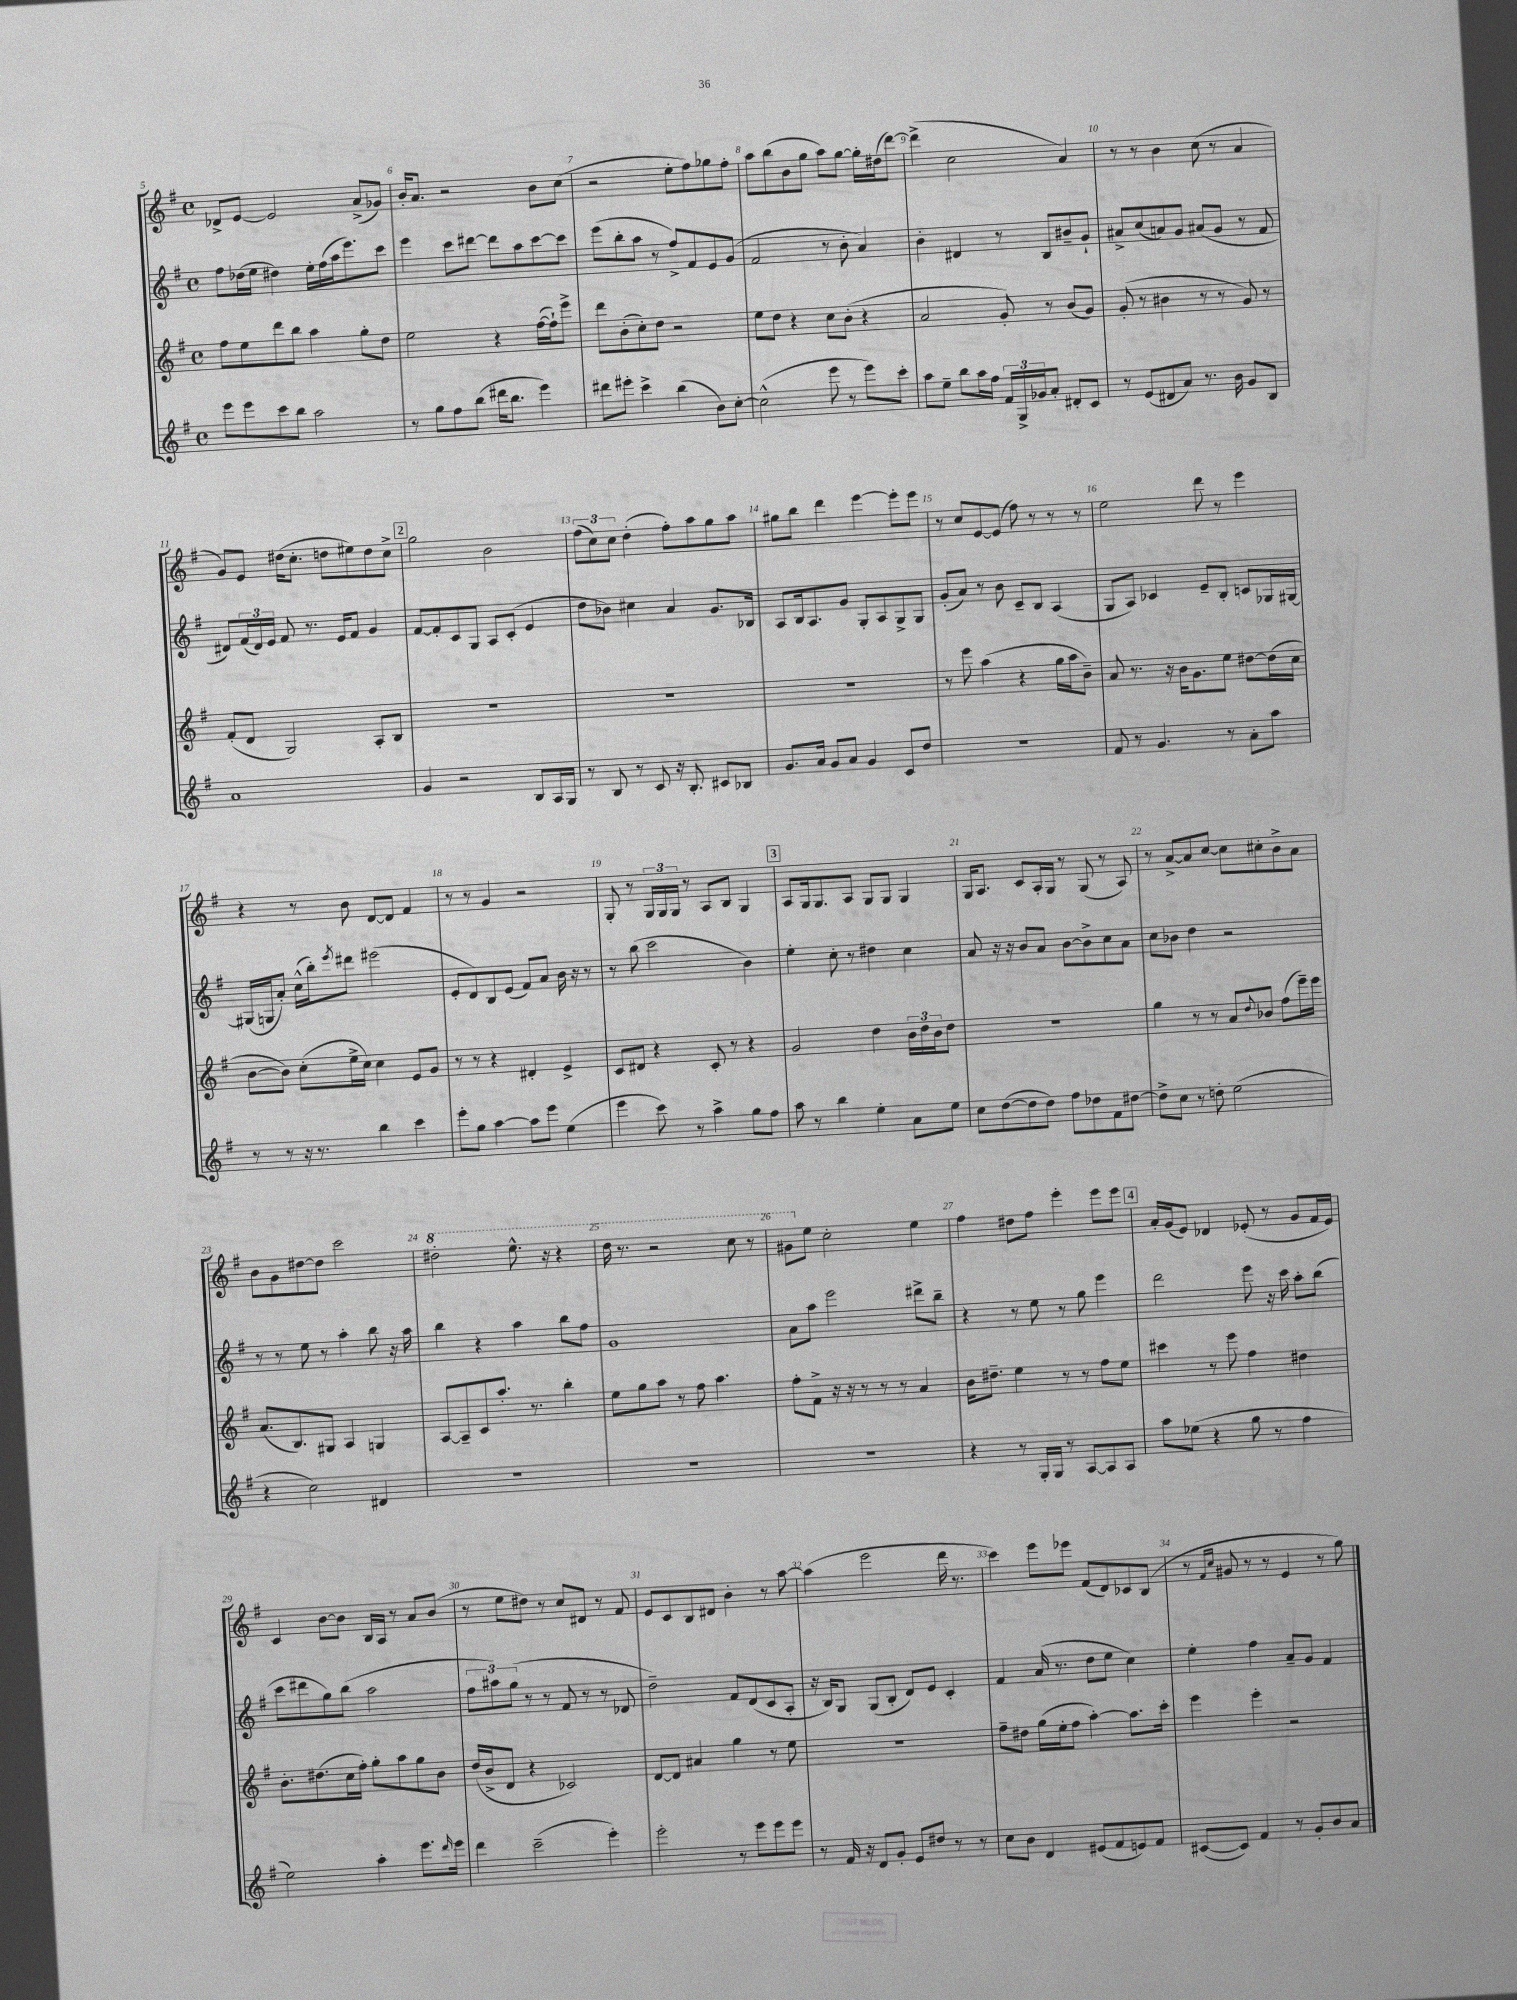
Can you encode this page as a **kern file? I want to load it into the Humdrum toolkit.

**kern	**kern	**kern	**kern
*staff4	*staff3	*staff2	*staff1
*clefG2	*clefG2	*clefG2	*clefG2
*k[f#]	*k[f#]	*k[f#]	*k[f#]
*M4/4	*M4/4	*M4/4	*M4/4
*met(c)	*met(c)	*met(c)	*met(c)
8eee	8ff#	8ff#	8d-^
8eee	8ee	(16dd-	[8e
.	.	16ee	.
8ccc	8ddd	4dd#)	2e]
8bb	8bb	.	.
2aa	4aa	16ee'	.
.	.	(16ff#	.
.	.	16aa	.
.	.	8.eee)	.
.	8gg'	.	(8a^
.	8dd	8ccc	8g-)
=	=	=	=
8r	2ee	4eee	16b'
.	.	.	8.a
8gg	.	.	.
8ff#	.	8ccc	2r
(8bb	.	[8ddd#	.
16ddd#	4r	8ddd#]	.
8.bb	.	.	.
.	.	8aa	.
4eee)	([16ff#	[8ccc	8b
.	16ff#`])	.	.
.	8eee^	8ccc]	(8cc
=	=	=	=
8ddd#	8ddd	(8eee	2r
8eee#'	(8b'	8bb'	.
4ccc^	8cc')	8aa	.
.	8dd	8r	.
(4bb	2r	8ff#^)	8ee'
.	.	8f#	8ff#)
8b)	.	8e	8gg-
[8cc'	.	(8g	8ff#'
=	=	=	=
(2cc^^]	8ee	2f#	8aa
.	8dd	.	(8bb
.	4r	.	8b
.	.	.	8gg
8eee	8cc	8r	8aa)
8r	(8b'	8b'	[8gg
8eee)	4r	4a)	16gg']
.	.	.	(16dd#
8ccc'	.	.	[8ddd)
=	=	=	=
8aa	2a	4b'	(4ddd^]
8ee~	.	.	.
8bb	.	4d#	2cc
16aa	.	.	.
16ff#	.	.	.
24f#	8g')	8r	.
24G^	.	.	.
24g-	.	.	.
8a'	8r	8B	.
8d#'	(8b	8b#~	4a)
8c	8g)	8g`	.
=	=	=	=
8r	(8g'	8a#^	8r
(8e	8r	(8cc	8r
8d#	4b#	8a)	4b
8a)	.	8g	.
8.r	8r	(8a#	(8cc
.	8r	8g	8r
16b	.	.	.
8g	8g)	8r	4a
8B	8r	8f#	.
=	=	=	=
1a	(8f#'	8d#)	8g)
.	8d	(24f#	8e
.	.	24d#)	.
.	.	24e	.
.	2G)	8f#	(16dd#
.	.	.	8.cc'
.	.	8.r	.
.	.	.	8dd
.	.	16e	.
.	.	8f#	8ee#)
.	8A'	4g	8dd
.	8B	.	8cc^
=	=	=	=
4g	1r	[8f#	2gg
.	.	8f#']	.
2r	.	8c	.
.	.	8G	.
.	.	8A	2b
.	.	(8c'	.
8B	.	4e	.
16A	.	.	.
16G	.	.	.
=	=	=	=
8r	1r	8dd	(12ff#
.	.	.	12cc)
8B	.	8b-)	.
.	.	.	12cc
8r	.	4cc#	(4dd'
8c	.	.	.
16r	.	4a	8ff#')
8.B'	.	.	.
.	.	.	8aa
8c#	.	8.g	8gg
8B-	.	.	8aa
.	.	16B-	.
=	=	=	=
8.g	1r	8A	8gg#
.	.	16B	8bb
16a	.	8.A	.
8g	.	.	4ddd
8a	.	8g	.
4g	.	8G'	[4eee
.	.	8A	.
8c	.	8G^	8eee']
8dd	.	8G	8eee
=	=	=	=
1r	8r	(8g'	8r
.	8eee	8a)	8cc
.	(4aa	8r	[8e
.	.	8b	(8e]
.	4r	8c~	8ff#)
.	.	8B	8r
.	16gg	(4A	8r
.	16aa	.	.
.	8b~)	.	8r
=	=	=	=
8f#	8a	8G	2ee
8r	8.r	8A)	.
4.g	.	4c-	.
.	16r	.	.
.	16b	.	.
.	8.g	.	.
.	.	8e~	8ddd
8r	8ee	8B'	8r
8a'	[8dd#	8c	4eee
8aa	(16dd#]	16G-	.
.	16cc	[16G#	.
=	=	=	=
8r	[8b	(16G#]	4r
.	.	16G	.
8r	8b])	8a')	.
16r	(8cc'	(16cc^^	8r
8.r	.	16bb')	.
.	.	8qeee	.
.	16ee^	8ddd#	8b
.	16cc)	.	.
4bb	4cc	(2eee#	[8d
.	.	.	8d]
4ccc	8e	.	4f#
.	8g	.	.
=	=	=	=
8eee'	8r	8e'	8r
8gg	8r	8d)	8r
[4aa	4r	8B	4g
.	.	(8e	.
8aa]	4d#'	8f#)	2r
8eee	.	8a	.
(4ee	4e^	16b	.
.	.	16r	.
.	.	8r	.
=	=	=	=
4eee	8c	8r	8G'
.	8d#	(8bb	8r
8ccc)	4r	2ccc	24G
.	.	.	24G
.	.	.	24G
8r	.	.	8r
4aa^	8c'	.	8A
.	8r	.	8B
8gg	4r	4b)	4G
8ff#	.	.	.
=	=	=	=
8aa	2g	4ee'	8A
8r	.	.	16G
.	.	.	8.G
4bb	.	8cc'	.
.	.	8r	8A
4ee'	4dd	4dd#	8G
.	.	.	8G
8a	24b	4cc	4G
.	24dd	.	.
.	24b	.	.
8ee	8dd	.	.
=	=	=	=
8cc	1r	8a	16G
.	.	.	8.A
([8dd	.	16r	.
.	.	16r	.
8dd]	.	8b	8c
8dd)	.	8a	16A'
.	.	.	16G
8ff#	.	[8b	8r
8dd-	.	8b^]	(8G
8f#	.	8cc	8r
[8dd#	.	8a	8A)
=	=	=	=
8dd#^]	4gg	8cc	8r
8cc	.	8b-	[8a^
8r	8r	4dd	8a]
8dd'	8r	.	[8cc
(2ee	8a	2r	8cc]
.	8qqdd	.	.
.	8b-	.	8cc#'
.	(8ff#	.	8b^
.	16eee~)	.	8a
.	16eee	.	.
=	=	=	=
4r	(8.a	8r	8b
.	.	8r	8g
.	8.B)	.	.
2cc)	.	8ee	[8dd#
.	8G#	8r	8dd#]
.	4A	4aa'	2ccc
4d#	4G	8bb	.
.	.	16r	.
.	.	16aa	.
=	=	=	=
1r	[8A	4bb	2ddd#'
.	8A~]	.	.
.	8c	4r	.
.	8.aa'	.	.
.	.	4aa	8.eee^^
.	8.r	.	.
.	.	.	16r
.	4bb'	8bb	4r
.	.	8ff#	.
=	=	=	=
1r	8ee	1g	16ddd
.	.	.	8.r
.	8gg	.	.
.	8aa	.	2r
.	8r	.	.
.	8ff#	.	.
.	4.aa	.	.
.	.	.	8ccc
.	.	.	8r
=	=	=	=
1r	8ff#'	8a	8gg#
.	8f#^	8aa	8ee
.	16r	2eee	2cc'
.	16r	.	.
.	8r	.	.
.	8r	.	.
.	8r	.	.
.	4a	8ddd#^	4ee
.	.	8bb~	.
=	=	=	=
4r	16b	4r	4ff#
.	8.dd#~	.	.
8r	4ee	8r	8dd#
16G'	.	8ee	8ff#
16G	.	.	.
8r	8r	8r	4eee'
[8A	8r	8gg	.
8A]	8ff#	4eee	8eee
8A	8ee	.	8eee
=	=	=	=
8aa	4ccc#	2ddd	16a'
.	.	.	(16g
(8ee-	.	.	8e)
4r	8r	.	4d-
.	8eee	.	.
8gg	4ff#	8eee	(8e-'
8r	.	16r	8r
.	.	16ccc	.
4ff#	4dd#	8aa'	8g
.	.	(8bb	16f#
.	.	.	16e-)
=	=	=	=
2ee)	8.b'	8ccc	4c
.	.	8ddd#	.
.	(8.dd#	.	.
.	.	8gg)	[8b
.	16cc	(8bb	8b]
.	16ff#')	.	.
4aa'	8gg'	2aa	16B
.	.	.	16A
.	8aa	.	8r
8.eee	8gg	.	8a
.	8b	.	(8b
16qqddd	.	.	.
16eee	.	.	.
=	=	=	=
4ddd	(16dd	12ff#	8r
.	16b^	.	.
.	.	12aa#)	.
.	8d	.	8ee
.	.	(12gg	.
(2ccc~	4r	8r	8dd#)
.	.	8r	8r
.	2c-)	8f#	8cc
.	.	8r	8d#
4eee')	.	8r	8r
.	.	8d-	8f#
=	=	=	=
2eee'	[8d	2dd~)	8e
.	8d]	.	8c
.	4a#	.	8B
.	.	.	8d#
8r	4gg	8f#	4b'
8eee	.	(8d	.
8eee	8r	8c	8r
8eee	8ee	8A'	[8aa
=	=	=	=
8r	1r	16r	(4aa]
.	.	16B)	.
16f#	.	8G	.
16r	.	.	.
8d	.	(8G	2eee
8g'	.	8B'	.
8e	.	8d)	.
8dd#	.	8e	.
8r	.	4c'	16ddd
.	.	.	8.r
8r	.	.	.
=	=	=	=
8cc	8ff#~	4f#	4ccc)
8b	8dd#	.	.
4d	(16gg	(16a	8eee
.	16ee'	8.r	.
.	8ff#	.	8eee-
(8e#	[4aa')	8dd	(8f#
8f#	.	8ee	8d)
8e)	8.aa]	4cc)	8c-
8f#	.	.	(8B
.	16ccc'	.	.
=	=	=	=
([8c#	4eee	4ee'	8r
.	.	.	16qqf#
.	.	.	16qqcc
8c#])	.	.	8g#
4f#	4eee'	4ff#	8r
.	.	.	8r
8r	2r	8a~	4e
8g'	.	8g	.
8b	.	4f#	8r
8a	.	.	8gg)
==	==	==	==
*-	*-	*-	*-
